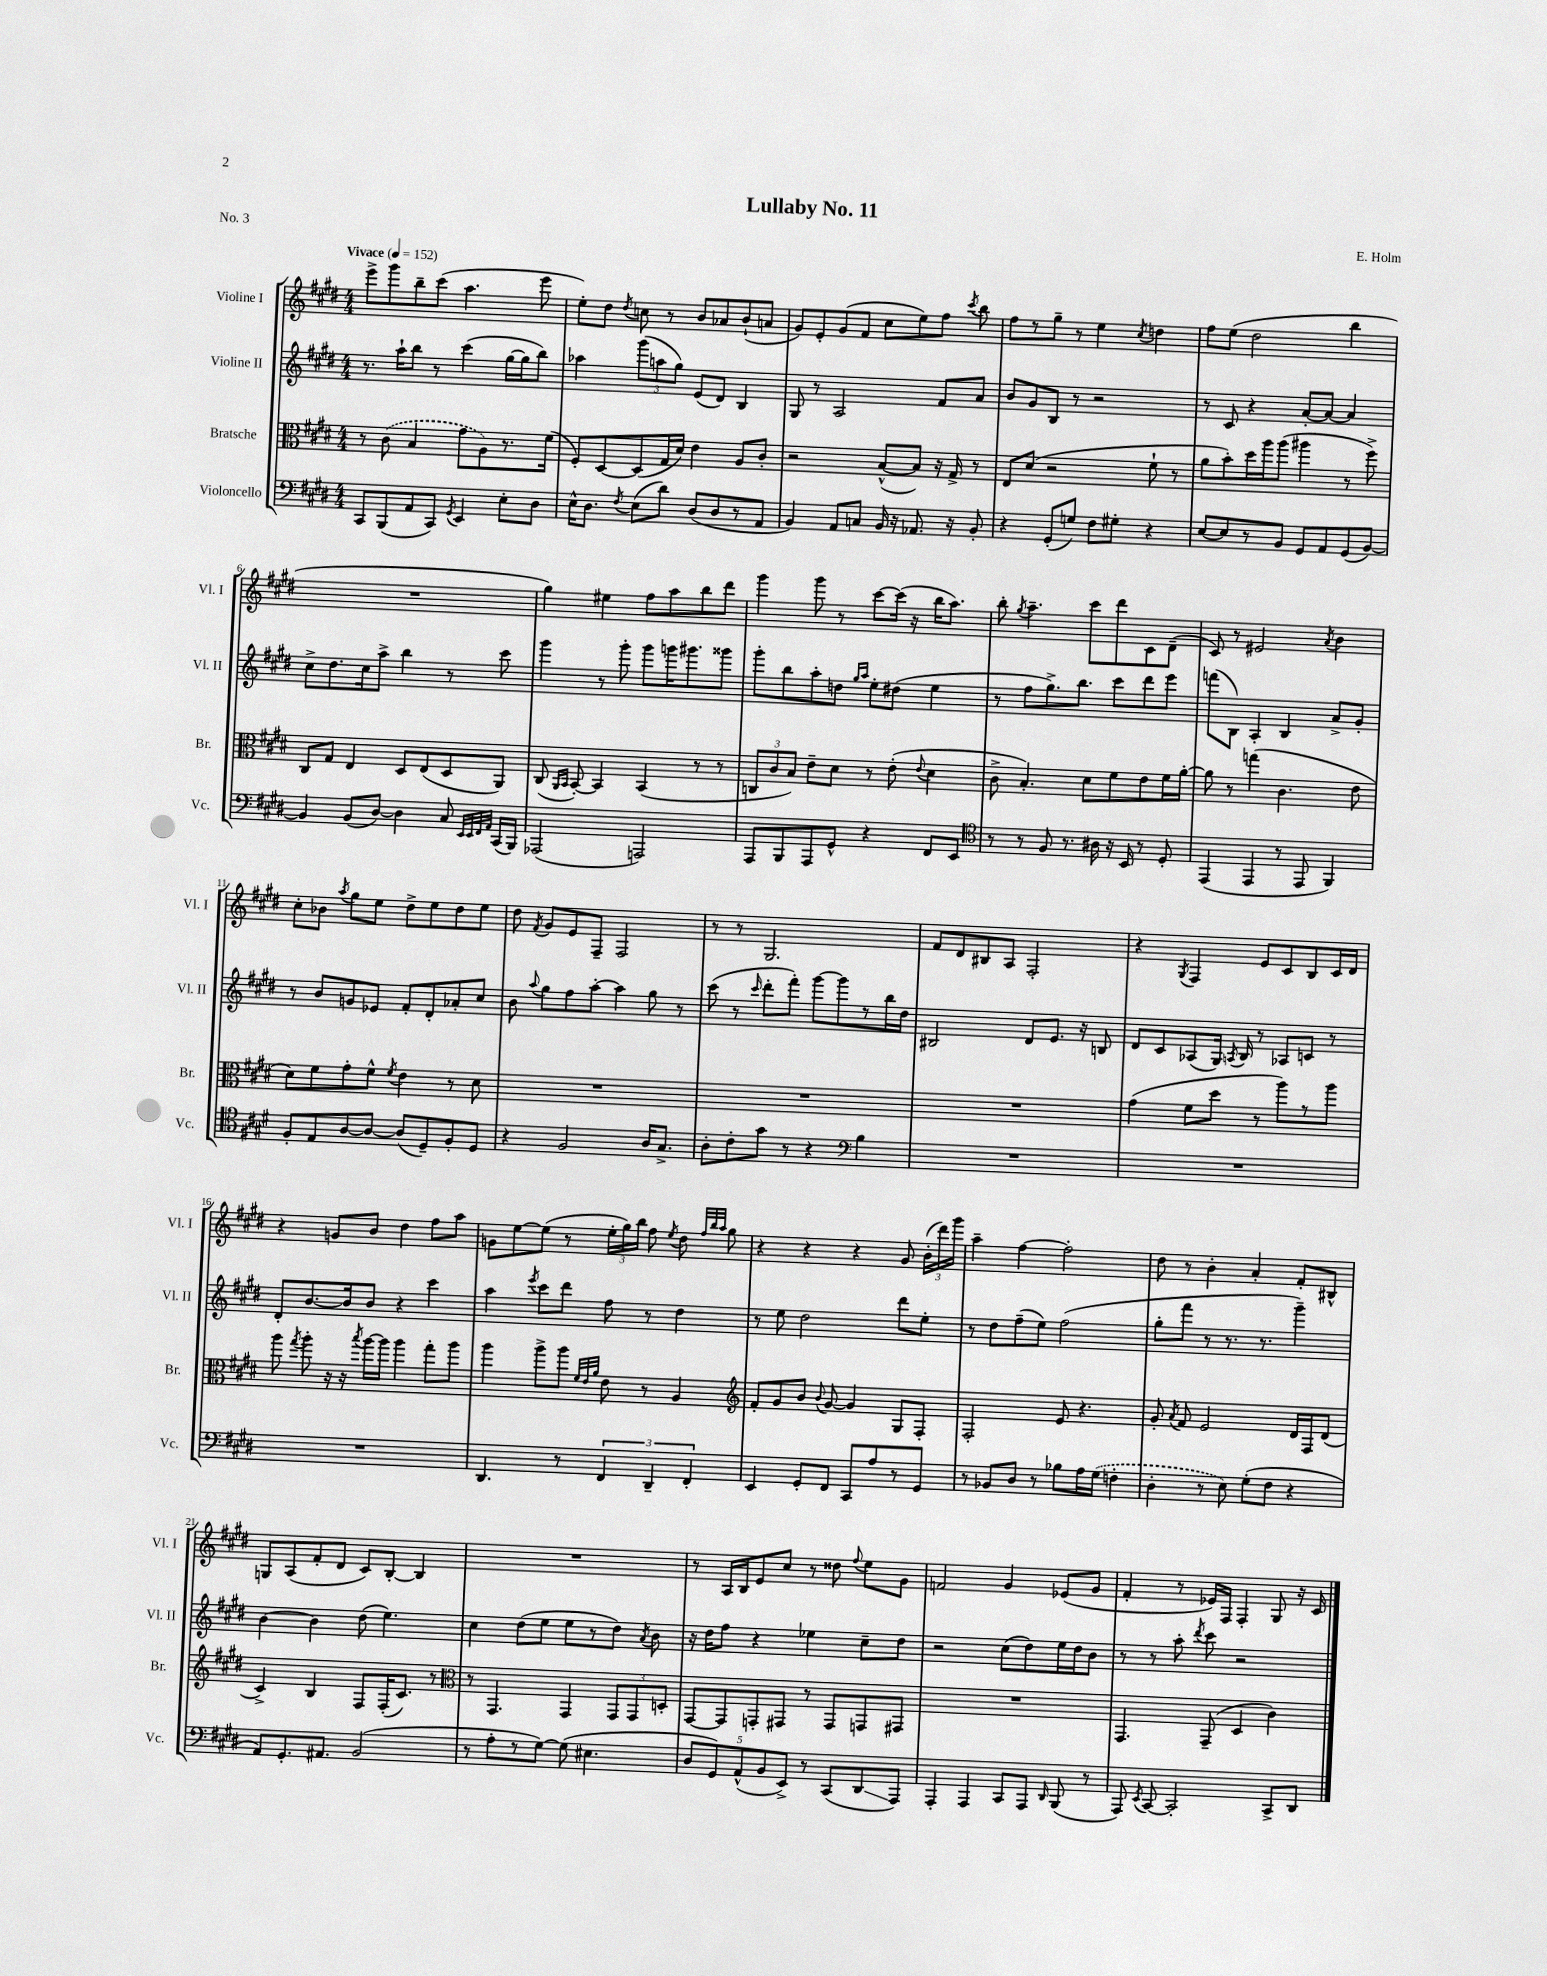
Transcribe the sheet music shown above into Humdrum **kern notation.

**kern	**kern	**kern	**kern
*staff4	*staff3	*staff2	*staff1
*clefF4	*clefC3	*clefG2	*clefG2
*k[f#c#g#d#]	*k[f#c#g#d#]	*k[f#c#g#d#]	*k[f#c#g#d#]
*M4/4	*M4/4	*M4/4	*M4/4
*MM152	*MM152	*MM152	*MM152
8CC#	8r	8.r	8eee^
(8BBB	(8c#	.	8ggg#
.	.	16aa`	.
8AA	4B	8bb	8bb~
8CC#)	.	8r	(8ccc#
8qGG#	.	.	.
4EE	8g#	(4ccc#	4.aa
.	8A)	.	.
8E'	8.r	[16gg#	.
.	.	16gg#]	.
8D#	.	8bb)	8eee
.	(16f#	.	.
=	=	=	=
16E^^	8F#')	4aa-	8ee')
8.D#	.	.	.
.	[8D#	.	8dd#
8qF#	.	.	8qdd#
(8E	(8D#]	(12ggg#	8cc
.	.	12aa	.
8d#)	16G#	.	8r
.	.	12gg#)	.
.	16d#)	.	.
(8D#	4e	(8e	8b
8D#	.	8d#)	8a-
8r	8A	4B	(8b`
8AA	8c#'	.	8a
=	=	=	=
4BB)	2r	8G#	8g#)
.	.	8r	8e'
8AA	.	2A	(8g#
8C	.	.	8f#
16BB	([8B^^	.	8cc#
16r	.	.	.
8.AA-	8B])	.	8ee)
.	16r	8f#	8ff#
16r	16G#^	.	.
.	.	.	8qccc#
8BB'	8r	8a	8bb
=	=	=	=
4r	8E	8b	8ff#
.	(8d#	8g#	8r
(8GG#'	2r	8B	8gg#~
8G)	.	8r	8r
8F#	.	2r	4ee
8G#'	.	.	.
.	.	.	8qcc#
4r	8f#`	.	4dd
.	8r	.	.
=	=	=	=
[8E	8a	8r	8ff#
8E]	8b')	8c#	(8ee
8r	16dd#	4r	2dd#
.	16aa	.	.
8BB	(8aa	.	.
8GG#	4aa#	[8a'	.
8AA	.	8a_	.
(8GG#	8r	4a]	4bb
[8BB)	8ff#^)	.	.
=	=	=	=
4BB]	8C#	8cc#^	1r
.	8G#	8.dd#	.
(8BB	4E	.	.
.	.	16cc#	.
[8D#)	.	8aa^	.
4D#]	8D#	4bb	.
.	(8E	.	.
8C#	8D#	8r	.
32qqEE	.	.	.
32qqEE	.	.	.
32qqFF#	.	.	.
32qqAA	.	.	.
(16CC#	8AA)	8ccc#	.
16BBB)	.	.	.
=	=	=	=
(2AAA-	(8C#	4ggg#	4gg#)
.	16qqAA	.	.
.	16qqBB	.	.
.	[8BB')	.	.
.	4BB]	8r	4ee#
.	.	8ggg#'	.
2AAA)	(4BB	8ggg#	8ff#
.	.	16ggg	8aa
.	.	8.ggg#	.
.	8r	.	8bb
.	8r	8ggg##	8ddd#
=	=	=	=
8AAA	12C	8ggg#'	4ggg#
.	12c#	.	.
8BBB	.	8bb	.
.	12B)	.	.
8AAA	8e~	8aa'	8ggg#
8GG#^^	8d#	8dd	8r
.	.	16qqgg#	.
.	.	16qqaa	.
4r	8r	8ee'	[8ccc#
.	(8e'	(8dd#	(16ccc#]
.	.	.	16r
.	8qqe	.	.
8FF#	4d#	4ee	16bb
.	.	.	8.aa)
8EE	.	.	.
=	=	=	=
*clefC4	*	*	*
8r	8c#^	8r	8bb'
.	.	.	8qgg#
8r	4.B')	8ff#	4.aa~
8F#	.	8.gg#^)	.
8.r	.	.	.
.	.	8.bb	.
.	8d#	.	8ccc#
16A#	.	.	.
16r	8f#	8ccc#	8ddd#
16BB	.	.	.
8r	8e	8ddd#	8c#
8D#'	16f#	8eee	(8d#~
.	[16a'	.	.
=	=	=	=
(4EE	8a]	(8fff	8c#)
.	8r	8B)	8r
4EE	(4gg	4A'	2e#
8r	4.c#	4B	.
8EE	.	.	.
.	.	.	8qa
4FF#)	.	8a^	4b
.	8e	8g#'	.
=	=	=	=
8F#'	8d#)	8r	8cc#'
8E	8f#	8b	8b-
.	.	.	8qaa
[8A	8g#'	8g	8gg#
8A_	8f#^^	8e-	8ee
.	8qf#	.	.
(8A]	4e	8f#'	8dd#^
8D#~)	.	8d#'	8ee
8F#'	8r	8a-'	8dd#
8D#	8d#	8cc#	8ee
=	=	=	=
4r	1r	8b	8dd#
.	.	8qqaa	8qf#
.	.	8gg#	8g#
2F#	.	8ff#	8e
.	.	[8aa'	8F#~
.	.	4aa]	2F#
16A	.	8gg#	.
8.G#^	.	.	.
.	.	8r	.
=	=	=	=
8A'	1r	(8ccc#	8r
8c#'	.	8r	8r
.	.	16qqccc#	.
8g#	.	8ddd#'	2.G#
8r	.	8fff#')	.
4r	.	[8ggg#	.
.	.	8ggg#]	.
*clefF4	*	*	*
4B	.	8r	.
.	.	16bb	.
.	.	16dd#	.
=	=	=	=
1r	1r	2B#	8f#
.	.	.	8d#
.	.	.	8B#
.	.	.	8A
.	.	8d#	2F#'
.	.	8.e	.
.	.	16r	.
.	.	8B	.
=	=	=	=
1r	(4g#	8d#	4r
.	.	8c#	.
.	.	.	8qG#
.	8f#	(8A-	4F#
.	8dd#	16G#)	.
.	.	8qA	.
.	.	16B	.
.	8r	8r	8e
.	8aa)	8A-	8c#
.	8r	8c	8B
.	8aa	8r	16c#
.	.	.	16d#
=	=	=	=
1r	8aa	8d#'	4r
.	8qgg#	.	.
.	8aa'	[8.b	.
.	16r	.	8g
.	16r	16b]	.
.	8qbb	.	.
.	[16aa	8b	8b
.	16aa]	.	.
.	4aa	4r	4dd#
.	8gg#'	4ccc#	8ff#
.	8aa	.	8aa
=	=	=	=
4.DD#	4aa	4aa	8g
.	.	.	[8ee
.	.	8qeee	.
.	8aa^	8ccc#	(8ee]
8r	8aa	8ddd#	8r
.	32qqf#	.	.
.	32qqe	.	.
.	32qqa	.	.
6FF#	8e	8ff#	24ee'
.	.	.	24gg#)
.	.	.	24bb
.	8r	8r	8ff#
6DD#~	.	.	.
.	.	.	8qee
.	4A	4dd#	8dd#
6FF#'	.	.	.
.	.	.	32qqff#
.	.	.	32qqbb
.	.	.	32qqaa
.	.	.	8gg#
=	=	=	=
*	*clefG2	*	*
4EE	8f#'	8r	4r
.	8g#	8ee	.
8GG#'	8b	2dd#	4r
.	8qqb	.	.
8FF#	[8g#	.	.
8CC#	4g#]	.	4r
8A	.	.	.
8r	8G#	8ddd#	8g#
8GG#	8F#'	8ee'	(24b'
.	.	.	24ddd#)
.	.	.	24ggg#
=	=	=	=
8r	2F#'	8r	4aa~
8BB-	.	8dd#	.
8D#	.	(8ff#~	[4ff#
8r	.	8ee)	.
8B-	8e	(2ff#	2ff#']
16A	4.r	.	.
(16G#	.	.	.
4F'	.	.	.
=	=	=	=
4D#'	8g#'	8gg#'	8dd#
.	8qa	.	.
.	8f#	8fff#	8r
8r	2e	8r	4b'
8E)	.	8.r	.
(8G#'	.	.	4a'
.	.	8.r	.
8F#	.	.	.
4r	16d#	4ggg#~)	8f#'
.	16F#	.	.
.	(8d#	.	8B#^^
=	=	=	=
8AA)	4c#^)	[4b	8G
8.GG#'	.	.	(8A
.	4B	4b]	8f#'
8.AA#	.	.	.
.	.	.	8d#
(2BB	8F#	(8dd#	8c#)
.	(16F#'	4.ee)	[8B'
.	8.c#)	.	.
.	.	.	4B]
.	8r	.	.
=	=	=	=
*	*clefC3	*	*
8r	8r	4cc#	1r
8A'	4.GG#	.	.
8r	.	(8dd#	.
[8G#)	.	8ee	.
(8G#]	4GG#	8ee	.
4.E#	.	8r	.
.	12GG#	8dd#)	.
.	12GG#	.	.
.	.	8qa	.
.	.	8b	.
.	12D'	.	.
=	=	=	=
10D#	[8GG#	16r	8r
.	.	16dd#	.
10GG#)	.	.	.
.	8GG#]	8ff#	16A
.	.	.	16B
(10AA^^	.	.	.
.	8GG'	4r	8e
10BB	.	.	.
.	8GG#	.	8cc#
10EE^)	.	.	.
8r	8r	4ee-	8r
(8CC#	8GG#	.	8dd##
.	.	.	8qqff#
8DD#	8GG	8cc#~	8ee
8AAA)	8GG#	8dd#	8g#
=	=	=	=
4AAA'	1r	2r	2f
4AAA	.	.	.
8CC#	.	(8cc#	4g#
8AAA	.	8dd#)	.
16qqDD#	.	.	.
(8BBB	.	16ee	(8e-
.	.	16dd#	.
8r	.	8b	8g#
=	=	=	=
8AAA)	4.GG#	8r	4f#'
8qEE	.	.	.
[8CC#	.	8r	.
2CC#']	.	8aa'	8r
.	.	8qddd#	.
.	(8GG#~	8ccc#	16e-)
.	.	.	16F#
.	4D#	2r	4F#'
8CC#^	4c#)	.	8G#
8DD#	.	.	16r
.	.	.	16c#
==	==	==	==
*-	*-	*-	*-
